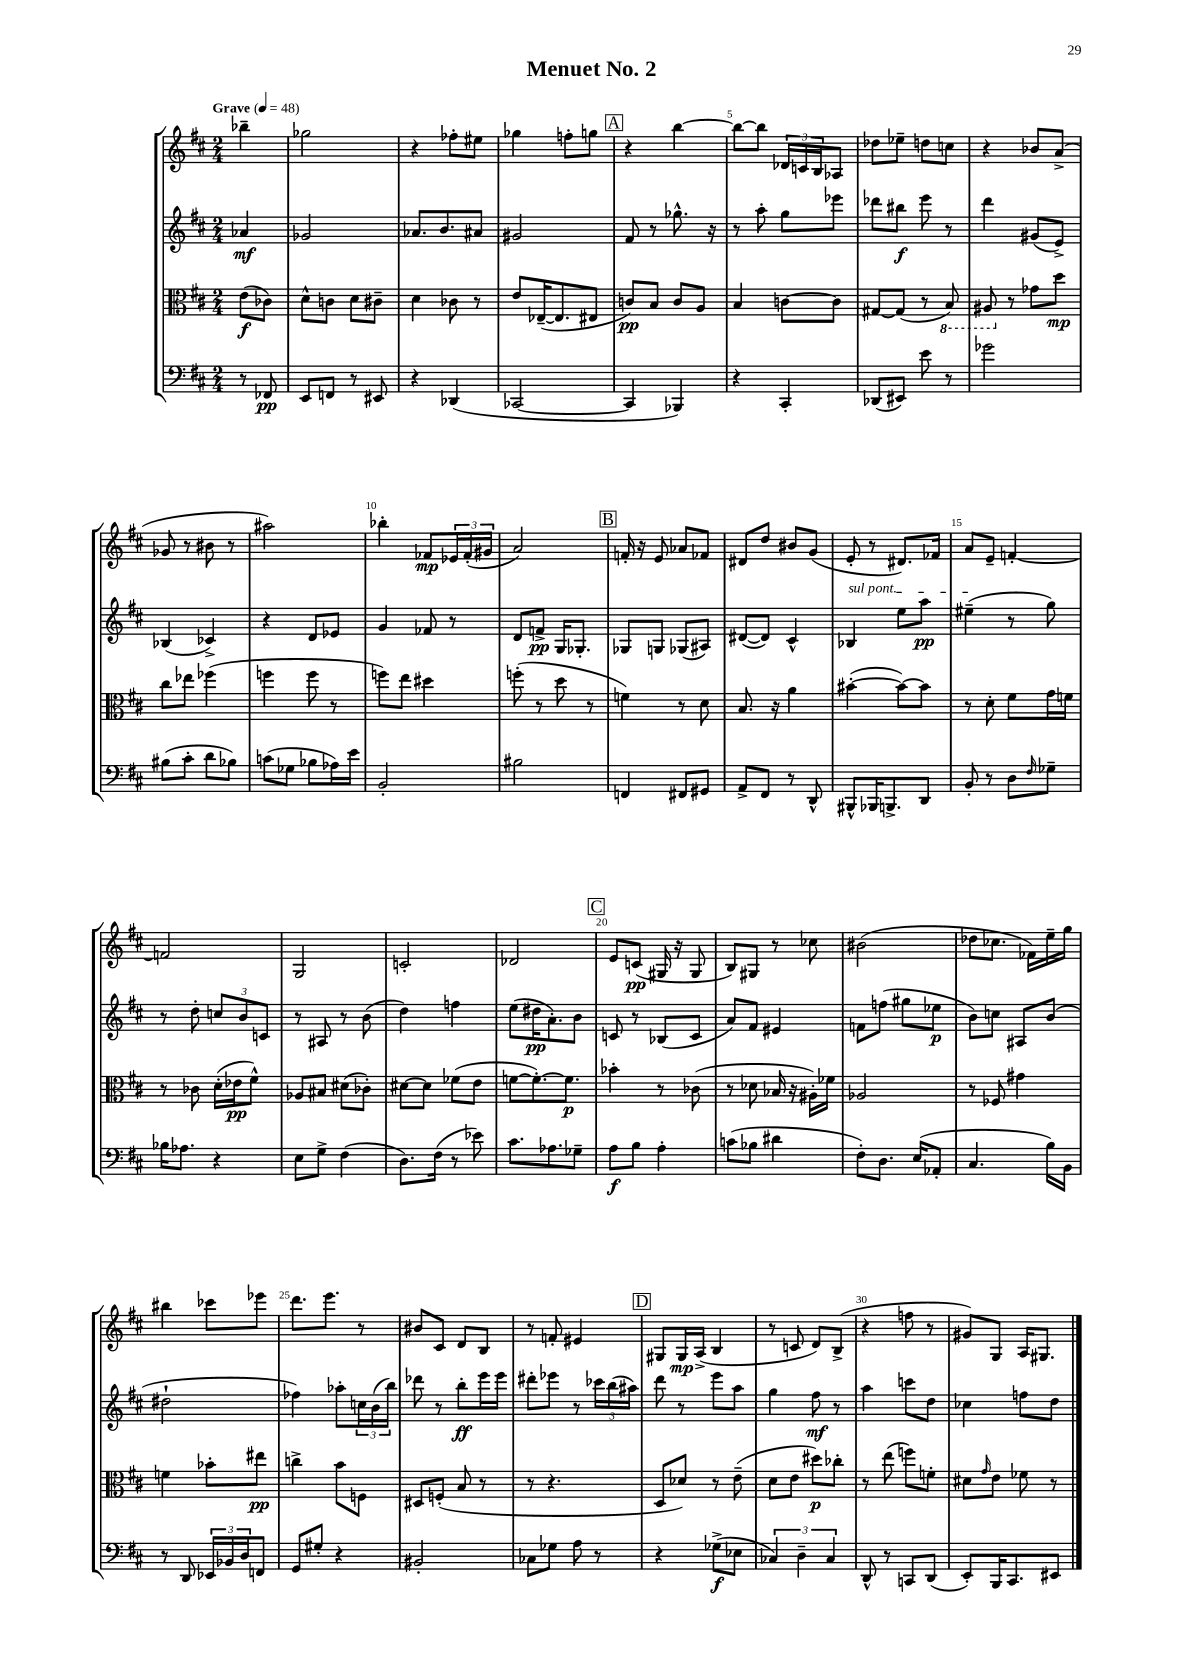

**kern	**kern	**kern	**kern
*staff4	*staff3	*staff2	*staff1
*clefF4	*clefC3	*clefG2	*clefG2
*k[f#c#]	*k[f#c#]	*k[f#c#]	*k[f#c#]
*M2/4	*M2/4	*M2/4	*M2/4
*MM48	*MM48	*MM48	*MM48
8r	(8e	4a-	4bb-~
8FF-	8c-)	.	.
=	=	=	=
8EE	8d^^	2g-	2gg-
8FF	8c	.	.
8r	8d	.	.
8EE#	8c#~	.	.
=	=	=	=
4r	4d	8.a-	4r
.	.	8.b	.
(4DD-	8c-	.	8ff-'
.	8r	8a#	8ee#
=	=	=	=
[2CC-	8e	2g#	4gg-
.	([16E-~	.	.
.	8.E-]	.	.
.	.	.	8ff'
.	8E#	.	8gg
=	=	=	=
4CC-]	8c)	8f#	4r
.	8B	8r	.
4BBB-)	8c	8.gg-^^	[4bb
.	8A	.	.
.	.	16r	.
=	=	=	=
4r	4B	8r	8bb_
.	.	8aa'	8bb]
4CC#'	[8c	8gg	24d-
.	.	.	24c
.	.	.	24B
.	8c]	8eee-	8A-
=	=	=	=
(8DD-	[8G#	8ddd-	8dd-
8EE#)	(8G#]	8bb#	8ee-~
8e	8r	8eee	8dd
8r	8BB)	8r	8cc
=	=	=	=
2g-	8AA#	4ddd	4r
.	8r	.	.
.	8g-	(8g#	8b-
.	8dd	8e^)	(8a^
=	=	=	=
(8B#	8cc#	(4B-	8g-
8c#'	8ee-	.	8r
8d	(4ff-	4c-^)	8b#
8B-)	.	.	8r
=	=	=	=
(8c	4ff	4r	2aa#)
8G-	.	.	.
8B-	8ff	8d	.
16A-)	8r	8e-	.
16e	.	.	.
=	=	=	=
2BB'	8ff)	4g	4bb-'
.	8ee	.	.
.	4dd#	8f-	8f-
.	.	8r	24e-
.	.	.	(24f-'
.	.	.	24g#
=	=	=	=
2B#	(8ff'	8d	2a)
.	8r	8f^	.
.	8dd	16G	.
.	.	8.G-'	.
.	8r	.	.
=	=	=	=
4FF	4f)	8G-	16f'
.	.	.	16r
.	.	8G	8e
8FF#	8r	(8G-	8a-
8GG#	8d	8A#)	8f-
=	=	=	=
8AA^	8.B	([8d#	8d#
8FF#	.	8d#])	8dd
.	16r	.	.
8r	4a	4c#^^	8b#
8DD^^	.	.	(8g
=	=	=	=
8BBB#^^	([4b#'	4B-	8e'
16BBB-	.	.	8r
8.BBB^	.	.	.
.	8b#_)	8ee	8.d#)
8DD	8b#]	8aa	.
.	.	.	16f-
=	=	=	=
8BB'	8r	(4ee#~	8a
8r	8d'	.	8e~
8D	8f#	8r	[4f'
16qqF#	.	.	.
8G-~	16g	8gg)	.
.	16f	.	.
=	=	=	=
16B-	8r	8r	2f]
8.A-	.	.	.
.	8c-	8dd'	.
4r	(16d'	12cc	.
.	16e-	.	.
.	.	12b	.
.	8f#^^)	.	.
.	.	12c	.
=	=	=	=
8E	8A-	8r	2G
8G^	8B#	8A#	.
(4F#	(8d#	8r	.
.	8c-')	(8b	.
=	=	=	=
8.D)	[8d#	4dd)	2c'
.	8d#]	.	.
(16F#	.	.	.
8r	(8f-	4ff	.
8e-)	8e	.	.
=	=	=	=
8.c#	[8f	(8ee	2d-
.	8.f'_)	16dd#	.
8.A-	.	8.a')	.
.	8.f]	.	.
8G-~	.	8b	.
=	=	=	=
8A	4b-'	8c	8e
8B	.	8r	(8c
4A'	8r	(8B-	16G#
.	.	.	16r
.	(8c-	8c	8G#
=	=	=	=
(8c	8r	8a)	8B)
8B-	8d-	8f#	8G#
4d#	16B-	4e#	8r
.	16r	.	.
.	16A#')	.	8cc-
.	16f-	.	.
=	=	=	=
8F#')	2A-	8f	(2b#
8.D	.	(8ff	.
.	.	8gg#	.
(16E	.	.	.
8AA-'	.	8ee-	.
=	=	=	=
4.C#	8r	8b)	8dd-
.	8F-	8cc	8.cc-
.	4g#	8A#	.
.	.	.	16f-)
16B)	.	(8b	16ee~
16BB	.	.	16gg
=	=	=	=
8r	4f	2dd#`	4bb#
8DD	.	.	.
24EE-	8b-'	.	8ccc-
24BB-	.	.	.
24D	.	.	.
8FF	8ee#	.	8eee-
=	=	=	=
8GG	4cc^	4ff-)	8.ddd
8G#'	.	.	.
.	.	.	8.eee
4r	8b	8aa-'	.
.	8F	24cc	8r
.	.	(24b	.
.	.	24bb)	.
=	=	=	=
2BB#'	8D#	8ddd-	8b#
.	(8F'	8r	8c#
.	8B	8bb'	8d
.	8r	16eee	8B
.	.	16eee	.
=	=	=	=
8C-	8r	8ddd#'	8r
8G-	4.r	8eee-	8f'
8A	.	8r	4e#
8r	.	24ccc-	.
.	.	(24bb	.
.	.	24aa#)	.
=	=	=	=
4r	8D	8ddd	8G#
.	8d-)	8r	16G#
.	.	.	(16A^
(8G-^	8r	8eee	4B
8E-	(8e~	8aa	.
=	=	=	=
6C-)	8d	4gg	8r
.	8e	.	8c
6D~	.	.	.
.	8dd#)	8ff#	8d)
6C-	.	.	.
.	8cc-'	8r	(8B^
=	=	=	=
8DD^^	8r	4aa	4r
8r	(8ee	.	.
8CC	8ff)	8ccc	8ff
(8DD	8f'	8dd	8r
=	=	=	=
8EE')	8d#	4cc-	8g#)
.	16qqg	.	.
16BBB	8e	.	8G
8.CC#	.	.	.
.	8f-	8ff	16A
.	.	.	8.G#
8EE#	8r	8dd	.
==	==	==	==
*-	*-	*-	*-
